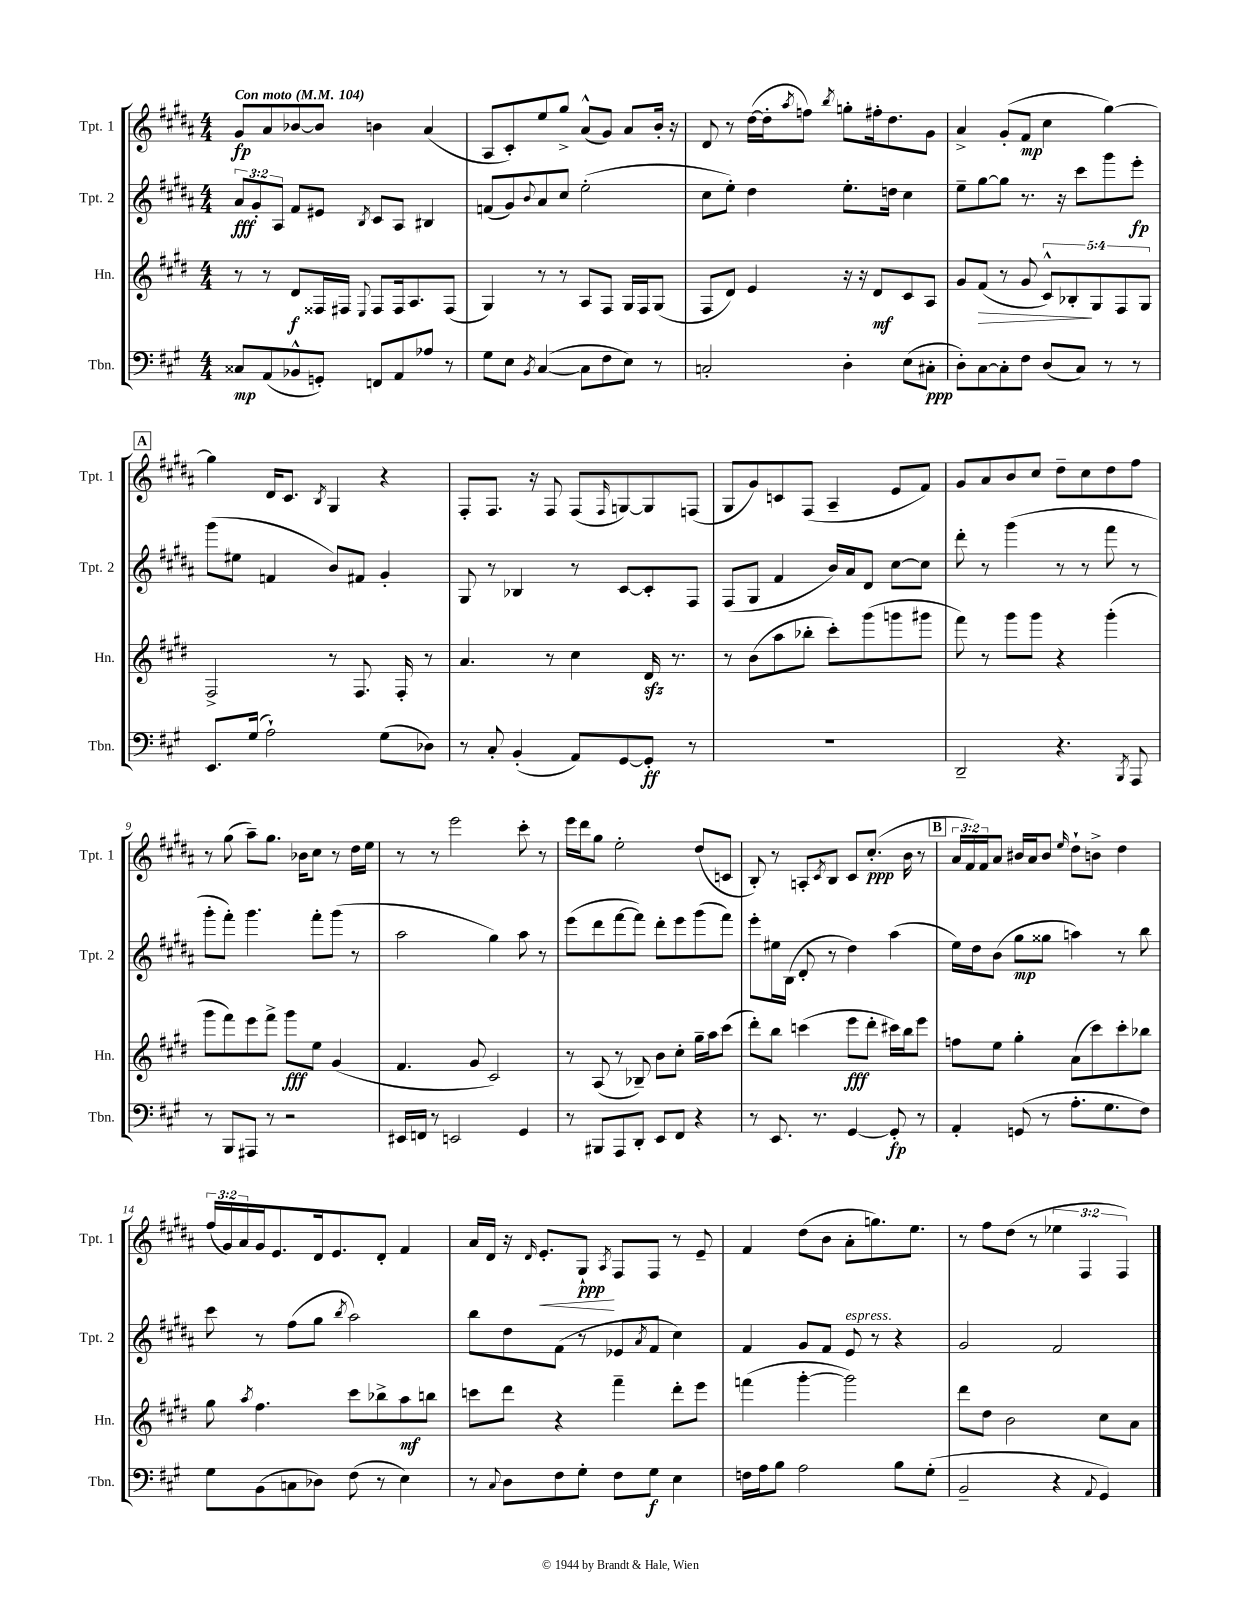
<<
\new StaffGroup <<
\new Staff = "s0" \with { instrumentName = "Tpt. 1" shortInstrumentName = "Tpt. 1" } {
    \clef treble \key b \major \numericTimeSignature \time 4/4 \override Staff.TupletNumber.text = #tuplet-number::calc-fraction-text \tempo "Con moto" 4 = 104
    gis'8\fp ais'8 bes'8~ bes'8 b'4 ais'4( |
    ais8 cis'8-.) e''8 gis''8-> ais'8-^( gis'8) ais'8 b'16-. r16 |
    dis'8 r8 dis''16~( dis''16-. \acciaccatura { ais''8 } f''8) \acciaccatura { b''8 } g''8-. fis''16-. dis''8. gis'8 |
    ais'4-> gis'8-.( fis'8\mp cis''4 gis''4~) |
    \mark \markup { \box "A" } gis''4 dis'16 cis'8. \acciaccatura { b8 } gis4 r4 |
    fis8-. fis8. r16 fis8 fis8( \grace { fis16 } g8~) g8 f8( |
    gis8 gis'8) c'8 fis8( ais4-- e'8 fis'8) |
    gis'8 ais'8 b'8 cis''8 dis''8-- cis''8 dis''8 fis''8 |
    r8 gis''8( ais''8--) gis''8. bes'16 cis''8 r8 dis''16 e''16 |
    r8 r8 e'''2 cis'''8-. r8 |
    e'''16 dis'''16 gis''8 e''2-. dis''8( c'8 |
    b8-.) r8 a8-. \acciaccatura { cis'8 } b8 cis'8 cis''8.-.\ppp( b'16 r8 |
    \mark \markup { \box "B" } \tuplet 3/2 { ais'16 fis'16) fis'16 } ais'8 bis'16 ais'16 bis'8 \grace { e''16 } dis''8-! b'8-> dis''4 |
    \tuplet 3/2 { fis''16( gis'16) ais'16 } gis'16 e'8. dis'16 e'8. dis'8-. fis'4 |
    ais'16 dis'16 r16 \grace { dis'16 } e'8.-.\< gis8-!\ppp\! \acciaccatura { ais8 } fis8 fis8 r8 e'8-- |
    fis'4 dis''8( b'8 ais'8-. g''8.) e''8. |
    r8 fis''8 dis''8( r8 \tuplet 3/2 { ees''4 fis4 fis4) } \bar "|." |
}
\new Staff = "s1" \with { instrumentName = "Tpt. 2" shortInstrumentName = "Tpt. 2" } {
    \clef treble \key b \major \numericTimeSignature \time 4/4 \override Staff.TupletNumber.text = #tuplet-number::calc-fraction-text
    \tuplet 3/2 { ais'8\fff gis'8-. ais8 } fis'8 eis'8 \acciaccatura { b8 } cis'8 ais8 bis4 |
    f'8( gis'8) \appoggiatura { b'8 } ais'8 cis''8 e''2-.( |
    cis''8 e''8-.) dis''4 e''8.-. d''16 cis''4 |
    e''8-- gis''8~ gis''8 r8. r16 cis'''8 gis'''8 e'''8-.\fp |
    \mark \markup { \box "A" } gis'''8( eis''8 f'4 b'8) fis'8 gis'4-. |
    gis8 r8 bes4 r8 cis'8~ cis'8-. fis8 |
    fis8( gis8 fis'4 b'16) ais'16 dis'8 cis''8~ cis''8 |
    dis'''8-. r8 gis'''4( r8 r8 fis'''8 r8 |
    gis'''8-. fis'''8-.) gis'''4. fis'''8-. gis'''8( r8 |
    ais''2 gis''4) ais''8 r8 |
    e'''8( dis'''8 fis'''8~ fis'''8) dis'''8-. e'''8 gis'''8( fis'''8) |
    e'''8-. eis''16 b16( dis'8-. r8 dis''4) ais''4( |
    \mark \markup { \box "B" } e''16) dis''16 b'8( gis''8\mp gisis''8 a''4) r8 b''8 |
    cis'''8 r8 fis''8( gis''8 \acciaccatura { b''8 } ais''2) |
    b''8 dis''8 fis'8( r8 ees'8 \acciaccatura { ais'8 } fis'8 cis''4) |
    fis'4 gis'8 fis'8 e'8^\markup { \italic "espress." } r8 r4 |
    gis'2 fis'2 \bar "|." |
}
\new Staff = "s2" \with { instrumentName = "Hn." shortInstrumentName = "Hn." } {
    \clef treble \key e \major \numericTimeSignature \time 4/4 \override Staff.TupletNumber.text = #tuplet-number::calc-fraction-text
    r8 r8 dis'8\f fisis16 fis16 \appoggiatura { e8 } fis8 fis16 a8. fis8( |
    gis4) r8 r8 a8 fis8 gis16 fis16 gis8( |
    fis8 dis'8) e'4 r16 r16 dis'8\mf cis'8 a8 |
    gis'8 fis'8\>( r8 gis'8 \tuplet 5/4 { cis'8-^) bes8-.\! gis8 fis8 gis8 } |
    \mark \markup { \box "A" } fis2-> r8 fis8. fis16-. r8 |
    a'4. r8 cis''4 dis'16\sfz r8. |
    r8 b'8( a''8 bes''8-. cis'''8-.) gis'''8( g'''8 gis'''8 |
    fis'''8) r8 gis'''8 gis'''8 r4 gis'''4-.( |
    gis'''8 fis'''8) e'''8 fis'''8-> gis'''8\fff e''8 gis'4( |
    fis'4. gis'8 cis'2) |
    r8 a8( r8 bes8--) b'8 cis''8-. gis''16-- a''16 cis'''8( |
    dis'''8-.) b''8 c'''4( e'''8\fff dis'''8-. cis'''16) b''16 e'''8 |
    \mark \markup { \box "B" } f''8 e''8 gis''4-. a'8( cis'''8) cis'''8-. bes''8 |
    gis''8 \acciaccatura { a''8 } fis''4. cis'''8 bes''8-> a''8\mf b''8 |
    c'''8 dis'''8 r4 fis'''4-- dis'''8-. e'''8 |
    f'''4( gis'''4~-. gis'''2) |
    dis'''8 dis''8 b'2 cis''8 a'8 \bar "|." |
}
\new Staff = "s3" \with { instrumentName = "Tbn." shortInstrumentName = "Tbn." } {
    \clef bass \key a \major \numericTimeSignature \time 4/4
    cisis8\mp a,8( bes,8-^ g,8-.) f,8 a,8 aes8 r8 |
    gis8 e8 \acciaccatura { b,8 } cis4~( cis8 fis8 e8) r8 |
    c2-. d4-. e8( cis8-.\ppp |
    d8-.) cis8~ cis8-. fis8 d8( cis8) r8 r8 |
    \mark \markup { \box "A" } e,8. gis16( a2-!) gis8( des8) |
    r8 cis8-. b,4-.( a,8) gis,8~ gis,8-.\ff r8 |
    R1 |
    d,2-- r4. \acciaccatura { b,,8 } a,,8 |
    r8 b,,8 ais,,8 r8 r2 |
    eis,16 f,16 r8 e,2 gis,4 |
    r8 bis,,8 a,,8 d,8-. e,8 fis,8 r4 |
    r8 e,8. r8. gis,4~ gis,8-.\fp r8 |
    \mark \markup { \box "B" } a,4-. g,8( r8 a8.-. gis8. fis8) |
    gis8 b,8( c8 des8) fis8( r8 e4) |
    r8 \appoggiatura { cis8 } d8 fis8 gis8-. fis8 gis8\f e4 |
    f16 a16 b8 a2 b8 gis8-.( |
    b,2-- r4 \appoggiatura { a,8 } gis,4) \bar "|." |
}
>>
>>
